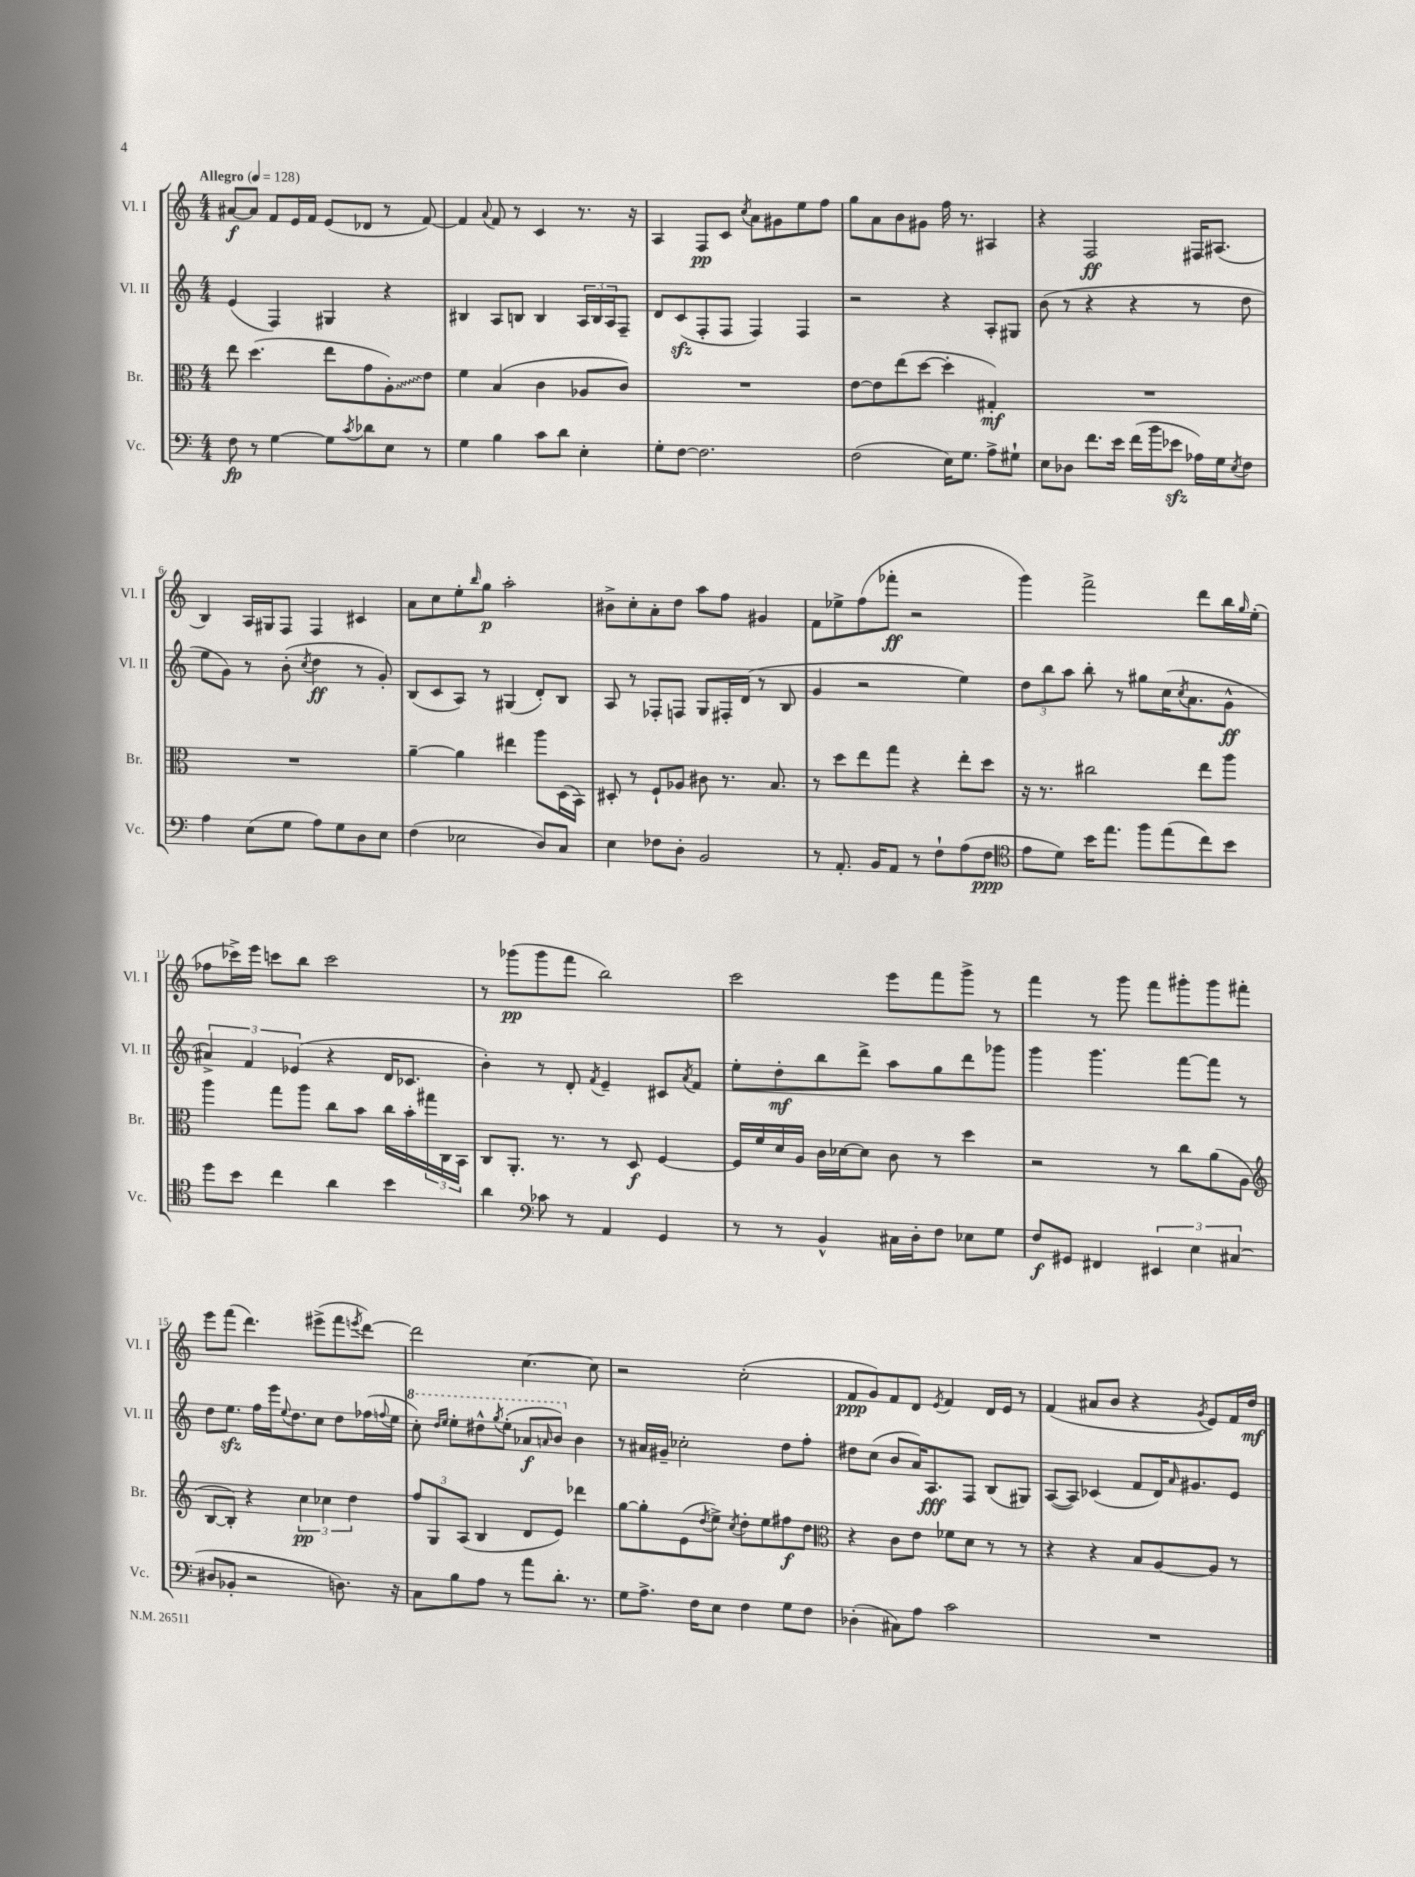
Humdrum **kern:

**kern	**kern	**kern	**kern
*staff4	*staff3	*staff2	*staff1
*clefF4	*clefC3	*clefG2	*clefG2
*k[]	*k[]	*k[]	*k[]
*M4/4	*M4/4	*M4/4	*M4/4
*MM128	*MM128	*MM128	*MM128
8F	8ee	(4e	[8a#
8r	(4.dd	.	8a#]
[4G	.	4F)	8f
.	.	.	16e
.	.	.	16f
8G]	8ee	4G#	(8e
8qc	.	.	.
8d-	8g	.	8d-
8E	8A')	4r	8r
8r	8e	.	[8f)
=	=	=	=
4G	4f	4B#	4f]
.	.	.	8qqa
4B	(4B	8A	8f
.	.	8B	8r
8c	4c	4B	4c
8d	.	.	.
4E'	8A-	24A	8.r
.	.	24B	.
.	.	24A	.
.	8c)	8F~	.
.	.	.	16r
=	=	=	=
8G'	1r	8d	4A
[8F	.	(8c	.
2.F]	.	8F'	8F
.	.	8F	8c
.	.	.	8qcc
.	.	4F)	8a
.	.	.	8g#
.	.	4F	8ee
.	.	.	8ff
=	=	=	=
(2F	[8e	2r	8gg
.	8e]	.	8a
.	(8ee	.	8b
.	[8dd	.	8g#
16E)	4dd']	4r	16ff
8.G	.	.	8.r
8A^	4G#')	8A'	4A#
8G#`	.	8G#	.
=	=	=	=
8E	1r	(8b	4r
8D-	.	8r	.
8.f	.	4r	2F
16e	.	.	.
(16f	.	4r	.
16b	.	.	.
8e-	.	.	.
16A-)	.	8r	16F#
16G	.	.	(8.A#
8qE	.	.	.
8F	.	8dd	.
=	=	=	=
4A	1r	8ee	4B)
.	.	8g)	.
(8E	.	8r	16A
.	.	.	16G#
8G	.	(8b'	8F
.	.	8qcc	.
8A)	.	4dd	4F
8G	.	.	.
8D	.	8r	4c#
8E	.	8g')	.
=	=	=	=
(4F	[4a~	(8B	8a
.	.	8c	8cc
2E-	4a]	8A)	8ee'
.	.	.	16qqbb
.	.	8r	8gg
.	4ee#	(4G#	2aa'
8D)	8aa	8d')	.
8C	(16D	8B	.
.	16BB)	.	.
=	=	=	=
4E	8D#'	8A	8b#^
.	8r	8r	8cc'
8F-	8F`	8F-'	8a'
8D'	8A-	8F	8dd
2BB	8c#	8G	8aa
.	8.r	16F#'	8ff
.	.	(16d	.
.	.	8r	4g#
.	8.B	.	.
.	.	8B	.
=	=	=	=
8r	8r	4g	8f
8.AA'	8dd	.	8ee-^
.	8ee	2r	(8ff
16BB	.	.	.
8AA	8gg	.	8fff-'
8r	4r	.	2r
8F`	.	.	.
(8A	8ee'	4ee)	.
8F	8dd	.	.
=	=	=	=
*clefC4	*	*	*
8e	16r	12dd	4ggg)
.	8.r	.	.
.	.	12bb	.
8d)	.	.	.
.	.	12aa	.
16b	2cc#	8bb'	2fff^
8.ee	.	.	.
.	.	8r	.
8ff	.	8gg#	.
(8ee	.	(16cc	.
.	.	8qcc	.
.	.	8.a	.
8cc)	8ee	.	8ddd
8b	8aa	8g^^	16bb
.	.	.	16qqgg
.	.	.	(16ee'
=	=	=	=
8dd	4aa	6a#^)	8ff-
8b	.	.	16ccc-^)
.	.	6f	.
.	.	.	16eee
4cc	8gg	.	8ccc
.	.	(6e-	.
.	8aa	.	8bb
4a	8cc	4r	2ccc
.	8b	.	.
4b	16cc	16d	.
.	16b'	8.c-	.
.	24gg#	.	.
.	24C	.	.
.	24BB	.	.
=	=	=	=
4a	8C	4b')	8r
.	8.AA'	.	(8ggg-
*clefF4	*	*	*
8c-	.	8r	8ggg-
.	8.r	.	.
8r	.	8d'	8fff
.	.	8qf	.
4AA	8r	4e~	2bb)
.	8D	.	.
4GG	[4F	8c#	.
.	.	8qa	.
.	.	8f	.
=	=	=	=
8r	16F]	8ee'	2ccc
.	16f	.	.
8r	16d	8dd'	.
.	16A	.	.
4BB^^	16c	8bb	.
.	[16d-	.	.
.	8d-]	8ddd^	.
16C#	8c	8aa	8eee
16D'	.	.	.
8F	8r	8gg	8fff
8E-	4dd	8ddd	8ggg^
8G	.	8ggg-	8r
=	=	=	=
8F	2r	4ggg	4fff
8GG#	.	.	.
4FF#	.	4.ggg	8r
.	.	.	8ggg
6EE#	8r	.	8fff
.	8cc	[8fff	8ggg#'
6E	.	.	.
.	(8a	8fff]	8ggg#
(6C#	.	.	.
.	8A	8r	8fff#'
=	=	=	=
*	*clefG2	*	*
8D#	[8B	8dd	8eee
8BB-'	8B'])	8.ee	(8fff
2r	4r	.	4.ddd)
.	.	16ff	.
.	.	16eee	.
.	.	8qqee	.
.	.	8.dd	.
.	6cc	.	.
.	.	8cc	(8eee#^
.	6cc-	.	.
8.D)	.	8dd	8fff
.	6dd	.	.
.	.	.	8qeee
.	.	(16ff-	[8ddd)
.	.	8qqff	.
16r	.	16ee	.
=	=	=	=
8C	12ff	8ccc')	2ddd]
.	12G	.	.
.	.	16qqddd	.
.	.	16qqeee	.
8B	.	8eee'	.
.	(12A	.	.
8A	4B	8ddd#^^	.
.	.	8qggg	.
8r	.	(8eee'	.
8a	8d	8aa-	[4.cc
.	.	16qqaa	.
8.d'	8e)	8bb)	.
.	4ddd-	4b	.
8.r	.	.	.
.	.	.	8cc]
=	=	=	=
8G	[8gg	8r	2r
8.A^	8gg']	16a#	.
.	.	16g#~	.
.	(8e	2cc-'	.
16F	.	.	.
.	8qdd	.	.
8E	8ee^)	.	.
.	8qcc	.	.
4F	8dd'	.	(2cc'
.	8ee	.	.
8G	8ff#	8dd	.
8F	8dd	8ff'	.
=	=	=	=
*	*clefC3	*	*
(4D-'	4r	8dd#	8f
.	.	(8cc	8g)
8C#)	8c	8b	8f
8A	8e	16a)	8d
.	.	8.A	.
.	.	.	8qe
2c	8f-	.	4f
.	8d	8F	.
.	8r	(8B	16d
.	.	.	16e
.	8r	8G#)	8r
=	=	=	=
1r	4r	([8A	(4f
.	.	8A])	.
.	4r	(4c-	8a#
.	.	.	8b
.	8B	8f	4r
.	[8A	16d)	.
.	.	16qqa	.
.	.	8.g#	.
.	.	.	8qg
.	8A]	.	8e)
.	8r	8e	16f
.	.	.	16dd
==	==	==	==
*-	*-	*-	*-
